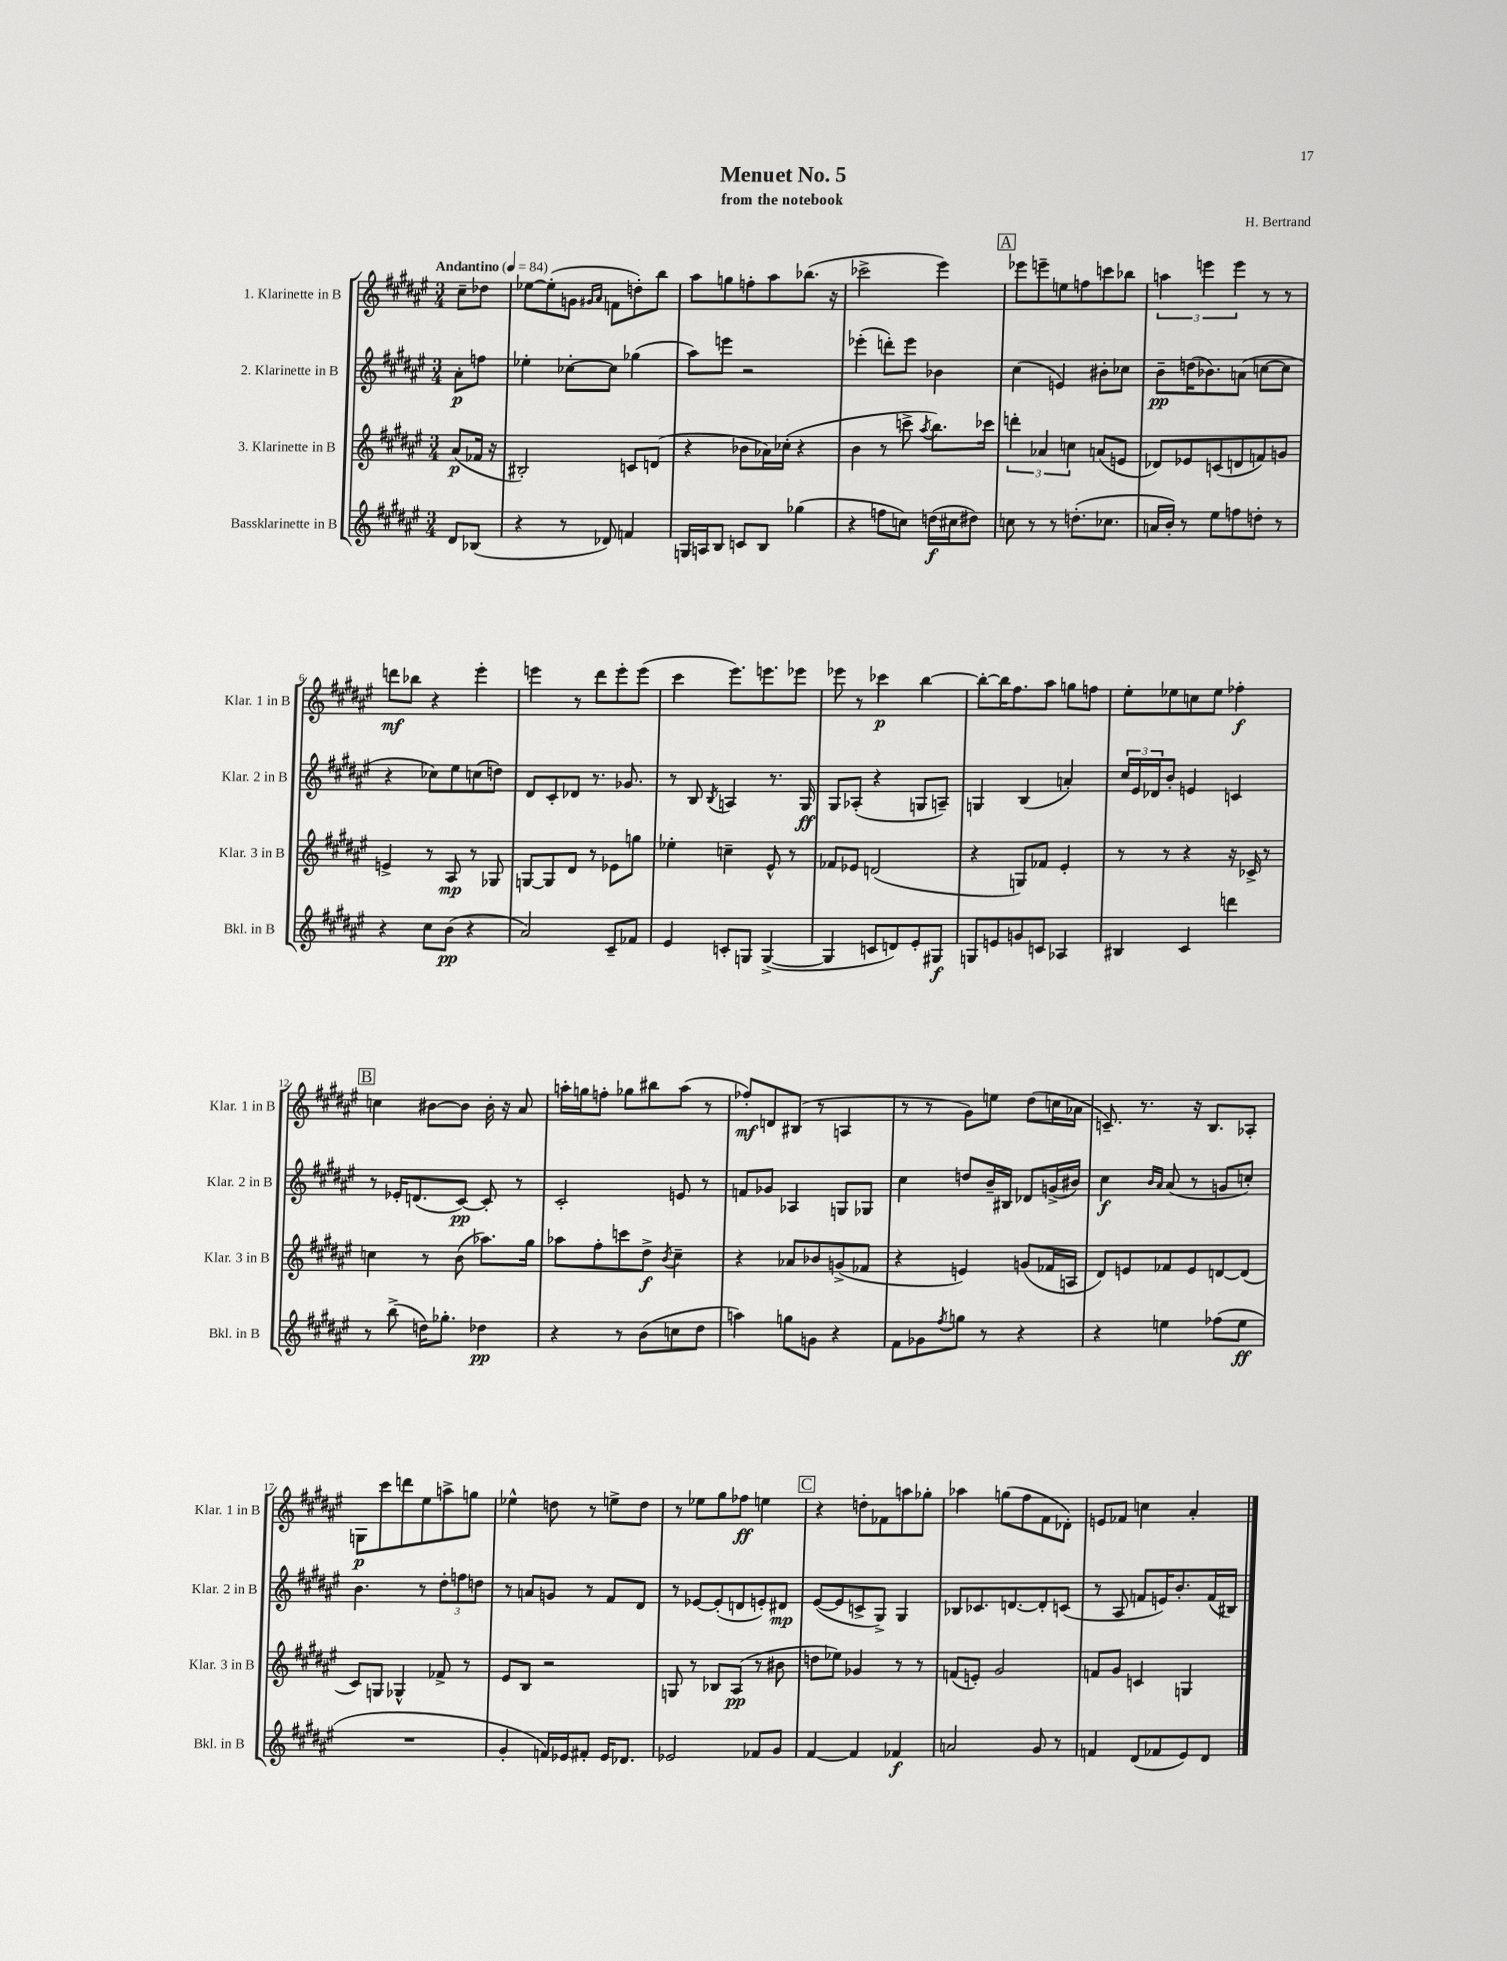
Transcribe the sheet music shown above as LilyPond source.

\header { title = "Menuet No. 5" composer = "H. Bertrand" subtitle = "from the notebook" }
<<
\new StaffGroup <<
\new Staff = "s0" \with { instrumentName = "1. Klarinette in B" shortInstrumentName = "Klar. 1 in B" } {
    \clef treble \key fis \major \numericTimeSignature \time 3/4 \partial 4 \tempo "Andantino" 4 = 84
    cis''8-- des''8 |
    ees''8~ ees''8-.( g'8 \grace { gis'16 ais'16 } f'8 d''8-.) b''8 |
    ais''8 g''8 f''8-. ais''8 bes''8.( r16 |
    ces'''2-> eis'''4) |
    \mark \markup { \box "A" } ees'''8 e'''8-- e''8 f''8 c'''8 bes''8 |
    \tuplet 3/2 { a''4 e'''4 e'''4 } r8 r8 |
    d'''8\mf bes''8 r4 eis'''4-. |
    e'''4 r8 dis'''8 e'''8-. e'''8( |
    cis'''4 eis'''8.) e'''8. ees'''8 |
    ees'''8 r8 ces'''4\p b''4~ |
    b''8~-. b''16 fis''8. ais''8 g''8 f''8 |
    eis''8-. ees''8 c''8 ees''8 fes''4-.\f |
    \mark \markup { \box "B" } c''4 bis'8~ bis'8 bis'16-. r16 ais'8 |
    a''16-. g''16 f''8-. ges''8 bis''8 a''8( r8 |
    fes''8-.\mf) d'8 bis8( r8 a4 |
    r8 r8 gis'8) e''8 dis''8( c''16 aes'16 |
    c'8.--) r8. r16 b8. aes8-. |
    g8\p cis'''8 d'''8 eis''8 a''8-> g''8 |
    ees''4-^ d''8 r8 e''8-> d''8 |
    r8 ees''8 gis''8 fes''8\ff e''4 |
    \mark \markup { \box "C" } r4 d''8-. fes'8 a''8 ges''8-. |
    aes''4 g''8( fis''8 fis'8 des'8-.) |
    e'8 fes'8 c''4 ais'4-. \bar "|." |
}
\new Staff = "s1" \with { instrumentName = "2. Klarinette in B" shortInstrumentName = "Klar. 2 in B" } {
    \clef treble \key fis \major \numericTimeSignature \time 3/4 \partial 4
    ais'8-.\p f''8 |
    ees''4-. ces''8~-. ces''8 ges''4( |
    ais''8) e'''8 r2 |
    ees'''4-.( d'''8-.) ees'''8 bes'4 |
    \mark \markup { \box "A" } cis''4( e'4) bis'8-. ces''8 |
    b'8--\pp d''16( bes'8.) a'8( c''8~ c''8 |
    r4 ces''8) eis''8 c''8( d''8) |
    dis'8 cis'8-. des'8 r8. ges'8. |
    r8 b8 \acciaccatura { b8 } a4 r8. gis16\ff |
    gis8 aes8-.( r4 g8 a8--) |
    g4 b4( a'4-.) |
    \tuplet 3/2 { cis''16 eis'16 des'16 } b'8-. e'4 c'4 |
    \mark \markup { \box "B" } r8 ees'16-. d'8.( cis'8~\pp) cis'8-. r8 |
    cis'2-. e'8 r8 |
    f'8 ges'8 aes4 g8 ges8 |
    cis''4 d''8 b'16-- bis16 des'8 g'16->( bis'16) |
    cis''4\f \grace { b'16 ais'16 } ais'8( r8 g'8 c''8-.) |
    b'4. r8 \tuplet 3/2 { dis''8-. f''8 d''8 } |
    r8 a'8 g'8 r8 fis'8 dis'8 |
    r8 ees'8~ ees'8-.( d'8 e'8-.) dis'8\mp |
    \mark \markup { \box "C" } eis'8~( eis'8 c'8-> gis8->) gis4 |
    bes8 ces'8. d'8.~ d'8-. c'8( |
    r8 ais8 f'8 e'16) b'8.-. f'16( bis16) \bar "|." |
}
\new Staff = "s2" \with { instrumentName = "3. Klarinette in B" shortInstrumentName = "Klar. 3 in B" } {
    \clef treble \key fis \major \numericTimeSignature \time 3/4 \partial 4
    ais'8\p( fes'16 r16 |
    bis2-.) c'8 d'8( |
    r4 bes'8 aes'16) ces''16-.( r4 |
    b'4 r8 c'''8-> \acciaccatura { ais''8 } b''8.) ces'''16 |
    \mark \markup { \box "A" } \tuplet 3/2 { d'''4-. aes'4 c''4 } a'8( e'8 |
    des'8) ees'8 c'8( d'8 f'8) g'8 |
    e'4-> r8 ais8\mp r8 ges8 |
    g8~ g8 dis'8 r8 ees'8 g''8 |
    ees''4-. c''4-- eis'8-^ r8 |
    fes'8 ees'8 d'2( |
    r4 g8) fes'8 eis'4-. |
    r8 r8 r4 r16 ces'16-> r8 |
    \mark \markup { \box "B" } c''4 r8 b'8( aes''8.) gis''16 |
    aes''8 fis''8-. c'''8 dis''8->\f \acciaccatura { b'8 } cis''4-- |
    r4 aes'8 bes'8 g'8->( fes'8 |
    r4 e'4) g'8( fes'16 a16 |
    dis'8) e'8 fes'8 e'8 d'8~ d'8( |
    cis'8) g8 ges4-^ fes'8-> r8 |
    eis'8 b8 r2 |
    g8 r8 bes8 ais8\pp( r8 bis'8 |
    \mark \markup { \box "C" } d''8 ees''8) ges'4 r8 r8 |
    f'8( e'8-.) gis'2 |
    f'8 gis'8 c'4 g4 \bar "|." |
}
\new Staff = "s3" \with { instrumentName = "Bassklarinette in B" shortInstrumentName = "Bkl. in B" } {
    \clef treble \key fis \major \numericTimeSignature \time 3/4 \partial 4
    dis'8 bes8( |
    r4 r8 des'8) f'4 |
    g16 a16 b8 c'8 b8 ges''4( |
    r4 f''8 c''8) d''16\f( cis''16 dis''8) |
    \mark \markup { \box "A" } c''8 r8 r8 d''8.-.( ces''8. |
    a'16 b'16-.) r8 eis''8 f''8 d''8-. r8 |
    r4 cis''8 b'8\pp( r4 |
    ais'2) cis'8-- fes'8 |
    eis'4 c'8-. g8 g4~->( |
    g4 c'8 d'8) eis'8-. gis8\f |
    g8 e'8 g'8 c'8 aes4 |
    bis4 cis'4 d'''4 |
    \mark \markup { \box "B" } r8 b''8->( d''16) ges''8.-. des''4\pp |
    r4 r8 b'8( c''8 dis''8 |
    a''4) g''8 g'8 r4 |
    fis'8 ges'8 \acciaccatura { fis''8 } g''8 r8 r4 |
    r4 e''4 fes''8( e''8\ff |
    R2. |
    gis'4-. f'16) ees'16 fis'8-. ees'16 des'8. |
    ees'2 fes'8 gis'8 |
    \mark \markup { \box "C" } fis'4~ fis'4 fes'4\f |
    a'2 gis'8 r8 |
    f'4 dis'8( fes'8 eis'8) dis'8 \bar "|." |
}
>>
>>
